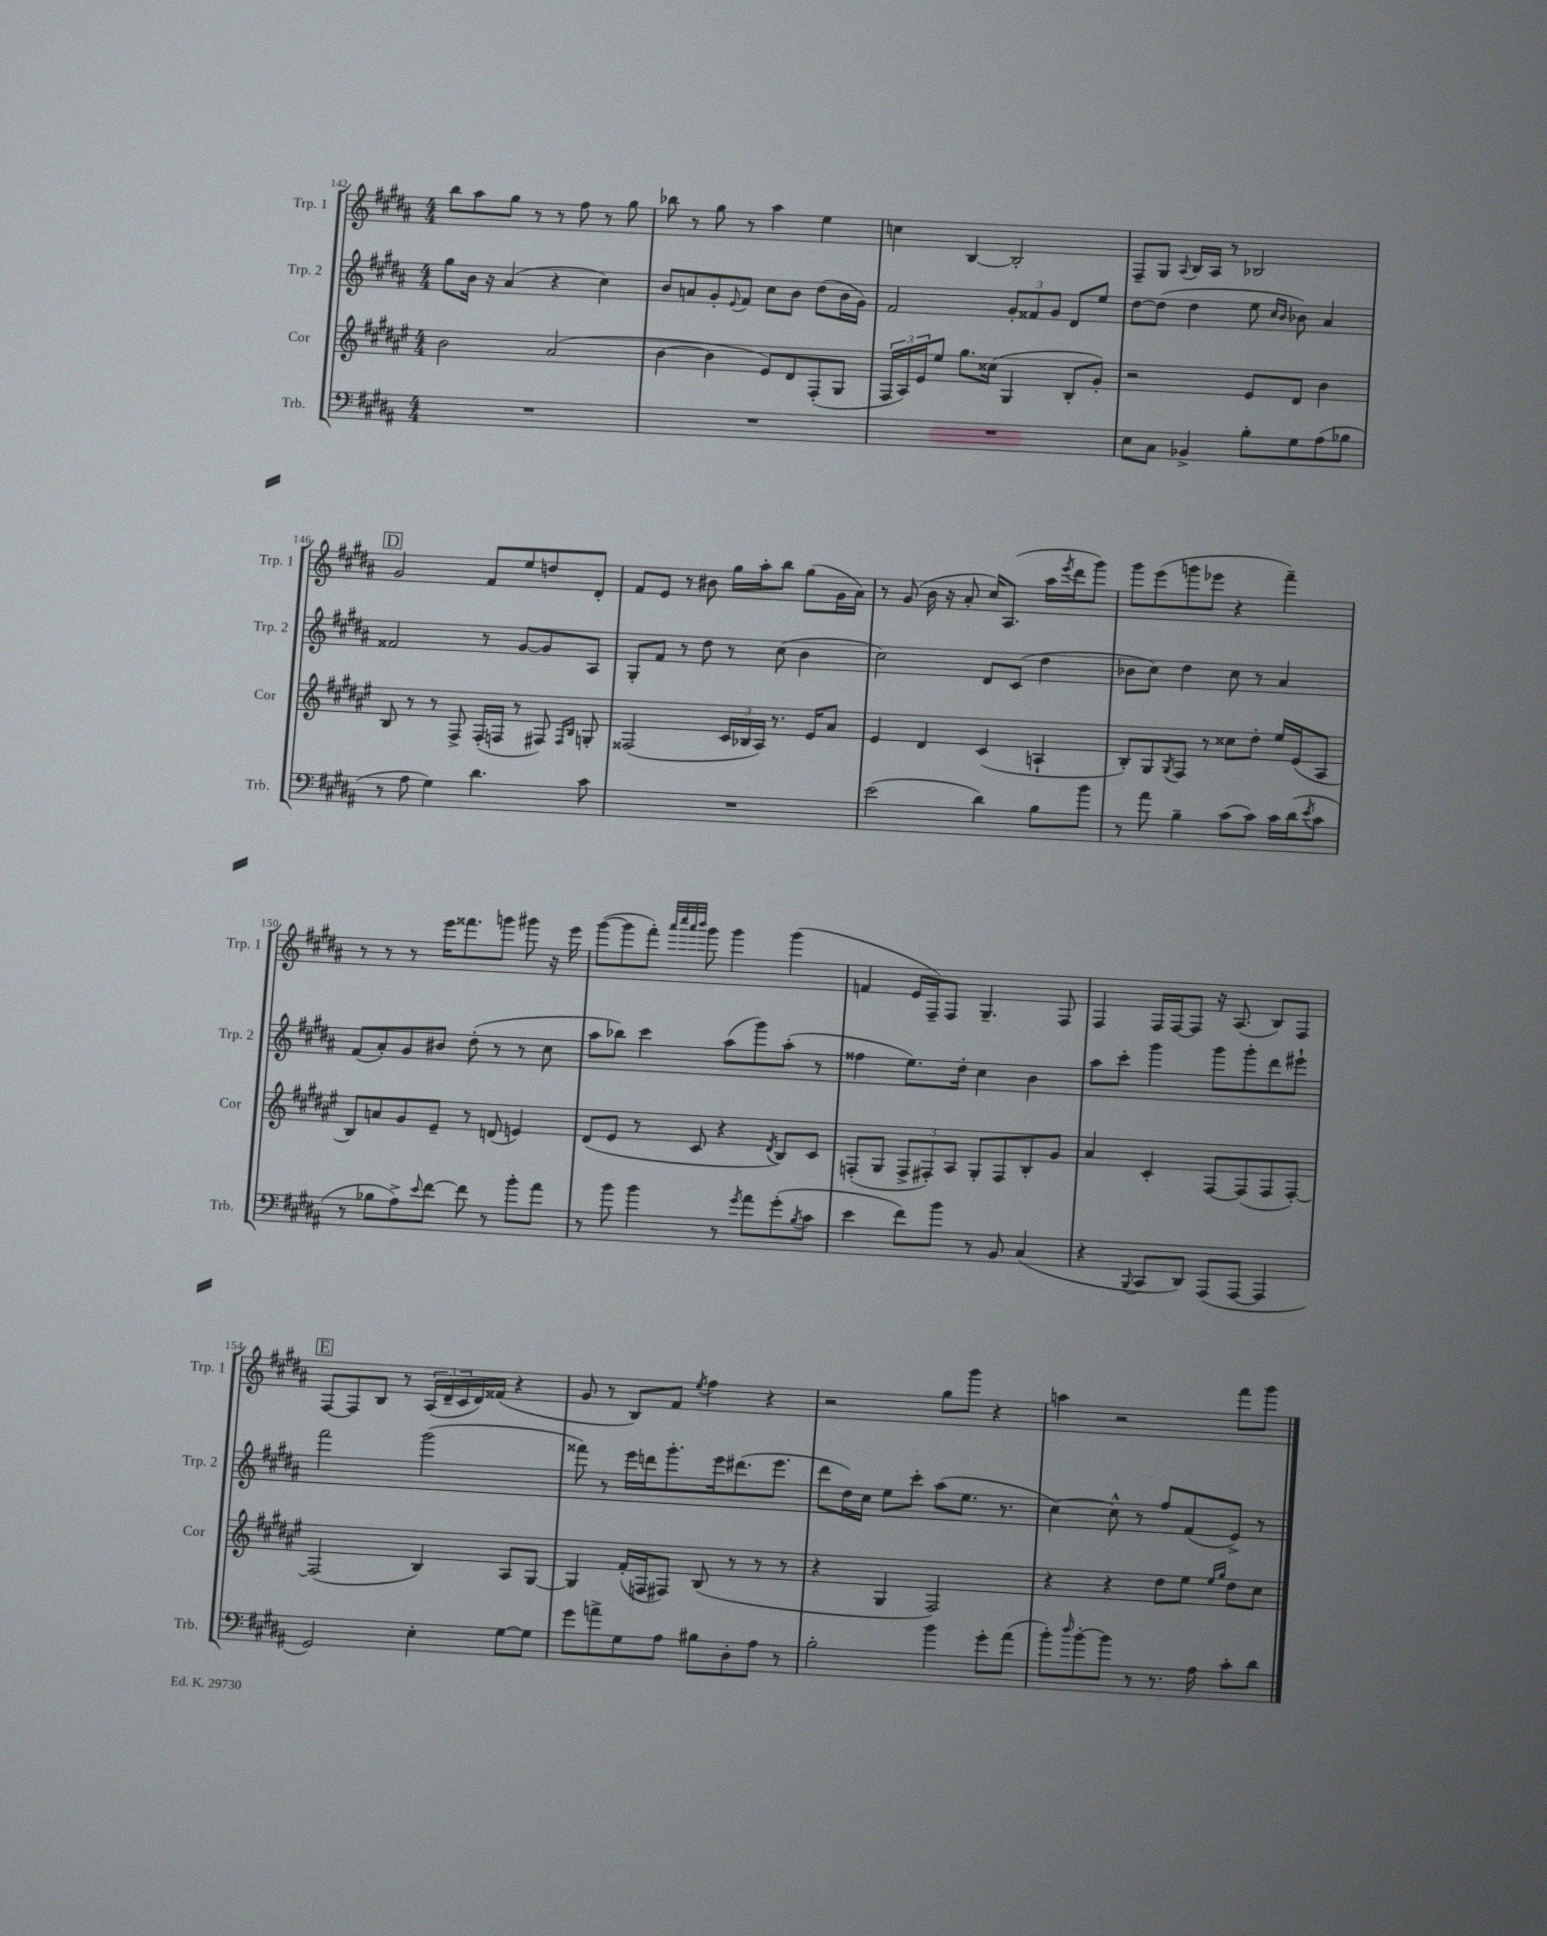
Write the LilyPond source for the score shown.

<<
\new StaffGroup <<
\new Staff = "s0" \with { instrumentName = "Trp. 1" shortInstrumentName = "Trp. 1" } {
    \clef treble \key b \major \numericTimeSignature \time 4/4
    b''8 ais''8 gis''8 r8 r8 fis''8 r8 gis''8 |
    bes''8 r8 gis''8 r8 ais''4 e''4 |
    c''4 b4~ b2-. |
    fis8-- gis8 \appoggiatura { ais8 } b16 ais16 r8 bes2 |
    \mark \markup { \box "D" } gis'2 fis'8 e''8 d''8 dis'8-. |
    fis'8 e'8 r8 bis'8 gis''16 ais''16-. b''8 gis''8( gis'16 ais'16) |
    r8 gis'8( b'16 r16 ais'8-. cis''16) ais8.( ais''16 \acciaccatura { e'''8 } dis'''16 gis'''8) |
    gis'''8 e'''8( g'''8 ees'''8 r4 fis'''4--) |
    r8 r8 r8 e'''16 fisis'''8. g'''8 gis'''8 r16 e'''16 |
    gis'''8~( gis'''8 fis'''8-.) \grace { ais'''32 cis''''32 ais'''32 b'''32 } gis'''8 gis'''4 gis'''4( |
    f'4 e'16 fis16--) fis8 gis4.-- fis8 |
    fis4 fis16 fis16~ fis8 r16 ais8.( b8) fis8 |
    \mark \markup { \box "E" } fis8~ fis8 b8 r8 \tuplet 3/2 { ais16( dis'16-- cis'16 } dis'16) fisis'16( r4 |
    gis'8 r8 b8) fis'8 \acciaccatura { e''8 } fis''4 r4 |
    r2 gis''8 gis'''8 r4 |
    a''4 r2 fis'''8 gis'''8 \bar "|." |
}
\new Staff = "s1" \with { instrumentName = "Trp. 2" shortInstrumentName = "Trp. 2" } {
    \clef treble \key b \major \numericTimeSignature \time 4/4
    gis''8 b'16 r16 ais'4( r4 cis''4) |
    b'8 a'8 gis'8-. \appoggiatura { e'8 } fis'8 cis''8 b'8 dis''8( b'16 gis'16) |
    fis'2 \tuplet 3/2 { gis'8-. fisis'8 gis'8 } dis'8 e''8 |
    dis''8~ dis''8( dis''4 e''8 \grace { cis''16 b'16 } bes'8) ais'4 |
    \mark \markup { \box "D" } fisis'2 r8 gis'8~ gis'8 ais8 |
    gis8-. fis'8 r8 dis''8 r8 cis''8( b'4 |
    cis''2) dis'8 cis'8( dis''4 |
    bes'8 cis''8) dis''4 cis''8 r8 ais'4 |
    fis'8( ais'8-.) gis'8 bis'8 dis''8-.( r8 r8 cis''8 |
    ais''8 bes''8) cis'''4 ais''8( gis'''8) ais''8-.( r8 |
    fisis''4 e''8.) dis''16-. cis''4 b'4 |
    ais''8 cis'''8-. gis'''4 gis'''8 gis'''8-. dis'''8 eis'''8-! |
    \mark \markup { \box "E" } fis'''2 gis'''2( |
    fisis'''8) r8 e'''16 d'''16 gis'''8.-. e'''16 dis'''8.( e'''8. |
    dis'''8 dis''16) cis''16 e''8 cis'''8-. ais''8( e''8. r8. |
    cis''4~) cis''8-^ r8 fis''8 fis'8( e'8->) r8 \bar "|." |
}
\new Staff = "s2" \with { instrumentName = "Cor" shortInstrumentName = "Cor" } {
    \clef treble \key fis \major \numericTimeSignature \time 4/4
    b'2 ais'2( |
    b'4~ b'4 eis'8) dis'8 fis8-.( gis8 |
    \tuplet 3/2 { fis16 ais16) eis'16 } eis''8 gis''8. cisis''16( gis4 b8-. gis'8-.) |
    r2 eis'8 dis'8 b'4 |
    \mark \markup { \box "D" } b8 r8 r8 fis8-> fis16-.( f16 r8 fis8) \grace { fis16 b16 } g8-. |
    fisis2( \tuplet 3/2 { cis'16 bes16 ais16) } r8. eis'16 ais'8 |
    eis'4 dis'4 cis'4( a4-! |
    b8-.) gis8 \acciaccatura { gis8 } fis8 r8 cisis''8 dis''8-. eis''16 eis'16( ais8 |
    b8) a'8 gis'8 eis'8-- r8 d'8( e'4) |
    dis'8( eis'8 r8 cis'8 r4 \acciaccatura { dis'8 } b8) cis'8 |
    f8-.( gis8 \tuplet 3/2 { f8-> fis8-.) ais8 } gis8-. fis8 b8-. gis'8 |
    ais'4 cis'4-. fis8~ fis8( fis8 fis8~-.) |
    \mark \markup { \box "E" } fis2( b4) ais8 gis8~ |
    gis4 fis'16-.( f16 fis8) b8( r8 r8 r8 |
    r4 gis4 fis2) |
    r4 r4 dis''8 eis''8 \grace { eis''16 gis''16 } dis''8 cis''8 \bar "|." |
}
\new Staff = "s3" \with { instrumentName = "Trb." shortInstrumentName = "Trb." } {
    \clef bass \key b \major \numericTimeSignature \time 4/4
    R1 |
    R1 |
    R1 |
    e8 cis8 bes,4-> b8-. gis8 ais8( bes8 |
    \mark \markup { \box "D" } r8 ais8 gis4) dis'4. cis'8 |
    R1 |
    e'2( dis'4) b8 b'8 |
    r8 ais'8 b4-- cis'8( cis'8) cis'16 dis'16( \acciaccatura { e'8 } cis'8 |
    r8 bes8 ais8->) \appoggiatura { e'8 } fis'8~ fis'8 r8 b'8-. ais'8 |
    r8 b'8 b'4 r8 \acciaccatura { gis'8 } ais'8 gis'8-.( \acciaccatura { b8 } cis'8 |
    e'4 fis'8) b'8 r8 b,8 cis4( |
    r4 \appoggiatura { b,,8 } cis,8 dis,8) ais,,8( ais,,8~ ais,,4 |
    \mark \markup { \box "E" } gis,2) e4-. gis8~ gis8 |
    gis'8 a'8-> gis8 ais8 bis8 dis8-. ais8 r8 |
    b2-. b'4 gis'8-. ais'8( |
    b'8-.) \grace { dis''16 } b'8~-. b'8 r8 r8. ais16 cis'8-. dis'8 \bar "|." |
}
>>
>>
\layout { \context { \Score currentBarNumber = #142 } }
